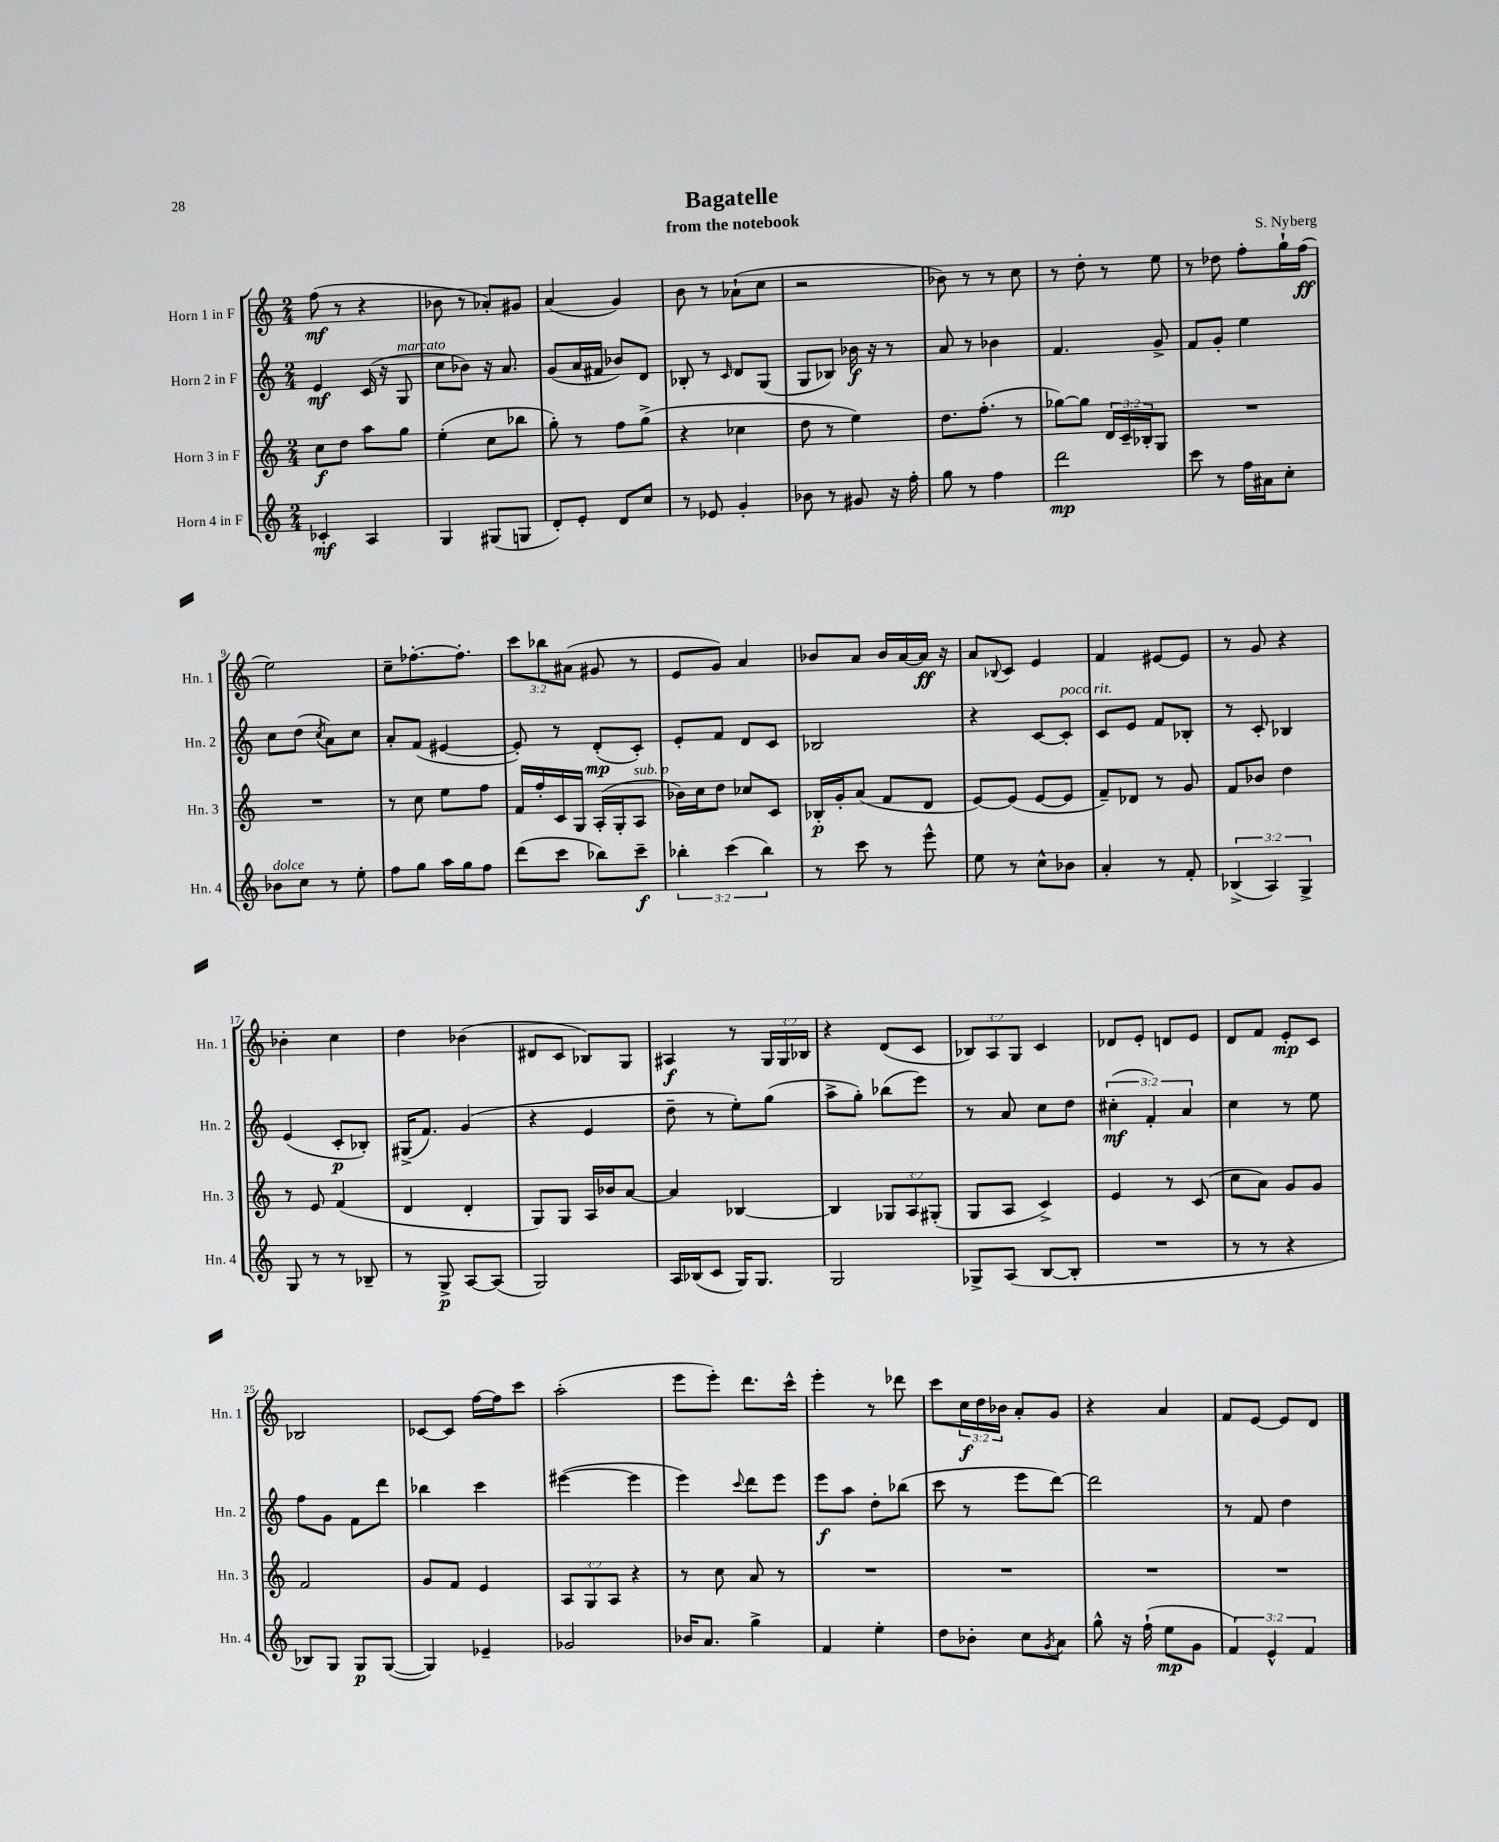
\header { title = "Bagatelle" composer = "S. Nyberg" subtitle = "from the notebook" }
<<
\new StaffGroup <<
\new Staff = "s0" \with { instrumentName = "Horn 1 in F" shortInstrumentName = "Hn. 1" } {
    \clef treble \key c \major \numericTimeSignature \time 2/4 \override Staff.TupletNumber.text = #tuplet-number::calc-fraction-text
    f''8\mf( r8 r4 |
    bes'8 r8 aes'8-.) gis'8 |
    a'4( g'4) |
    b'8 r8 aes'8-!( c''8 |
    r2 |
    bes'8) r8 r8 c''8 |
    r8 d''8-. r8 e''8 |
    r8 des''8 f''8-. g''16-! f''16\ff( |
    e''2) |
    c''8-- fes''8.~-. fes''8.-. |
    \tuplet 3/2 { c'''8 bes''8 ais'8( } gis'8 r8 |
    e'8 g'8) a'4 |
    bes'8 a'8 bes'16 a'16~ a'16\ff r16 |
    a'8 \appoggiatura { bes8 } c'8 e'4 |
    f'4 eis'8~ eis'8 |
    r8 g'8 r4 |
    bes'4-. c''4 |
    d''4 bes'4( |
    dis'8 c'8 bes8) g8 |
    ais4\f r8 \tuplet 3/2 { g16 g16 bes16 } |
    r4 d'8( c'8 |
    \tuplet 3/2 { bes8) a8 g8 } c'4 |
    des'8 e'8-. d'8 e'8 |
    d'8 f'8 e'8-.\mp c'8 |
    bes2 |
    ces'8~ ces'8 f''16~ f''16 c'''8 |
    a''2-.( |
    e'''8 e'''8-.) d'''8. c'''16-^ |
    e'''4-. r8 des'''8 |
    c'''8 \tuplet 3/2 { c''16\f d''16 bes'16 } a'8-. g'8 |
    r4 a'4 |
    f'8 e'8~ e'8 d'8 \bar "|." |
}
\new Staff = "s1" \with { instrumentName = "Horn 2 in F" shortInstrumentName = "Hn. 2" } {
    \clef treble \key c \major \numericTimeSignature \time 2/4 \override Staff.TupletNumber.text = #tuplet-number::calc-fraction-text
    e'4\mf c'16( r16 g8^\markup { \italic "marcato" } |
    c''8 bes'8) r16 a'8. |
    g'8( a'16 fis'16 bes'8) d'8 |
    bes8-. r8 \grace { c'16 } d'8 g8( |
    g8 bes8) bes'16\f r16 r8 |
    a'8 r8 bes'4 |
    f'4. g'8-> |
    f'8 g'8-. e''4 |
    c''8 d''8( \acciaccatura { c''8 } a'8) c''8 |
    a'8-. f'8( eis'4~ |
    eis'8-.) r8 d'8-.\mp( c'8-.) |
    e'8-. f'8 d'8 c'8 |
    bes2 |
    r4 c'8~ c'8-.^\markup { \italic "poco rit." } |
    c'8 e'8 f'8 bes8-. |
    r8 c'8-. bes4 |
    e'4( c'8-.\p bes8-.) |
    gis16->( f'8.) g'4( |
    r4 e'4 |
    d''8-- r8 e''8-.) g''8( |
    a''8-> g''8-.) bes''8( e'''8) |
    r8 a'8 c''8 d''8 |
    \tuplet 3/2 { cis''4-.\mf( f'4-.) a'4 } |
    c''4 r8 e''8 |
    f''8 g'8 f'8 d'''8 |
    bes''4 c'''4 |
    eis'''4~( eis'''4 |
    e'''4) \appoggiatura { c'''8 } d'''8 e'''8 |
    e'''8\f a''8 d''8-. bes''8( |
    c'''8 r8 e'''8 d'''8~) |
    d'''2 |
    r8 f'8 d''4 \bar "|." |
}
\new Staff = "s2" \with { instrumentName = "Horn 3 in F" shortInstrumentName = "Hn. 3" } {
    \clef treble \key c \major \numericTimeSignature \time 2/4 \override Staff.TupletNumber.text = #tuplet-number::calc-fraction-text
    c''8\f d''8 a''8 g''8 |
    e''4-.( c''8 bes''8 |
    g''8-.) r8 f''8 g''8->( |
    r4 ces''4 |
    d''8 r8 e''4) |
    d''8. f''8.-.( r8 |
    ges''8~) ges''8 \tuplet 3/2 { d'16 c'16-- bes16-. } g8 |
    R2 |
    R2 |
    r8 c''8 e''8 f''8 |
    f'16 f''16-. c'16 g16 a16-.( g16-. a8^\markup { \italic "sub. p" } |
    bes'16) c''16 d''8 ces''8 c'8 |
    bes16-.\p g'16-. a'8( f'8 d'8 |
    e'8~) e'8( e'8~ e'8 |
    f'8--) des'8 r8 g'8 |
    f'8 bes'8 d''4 |
    r8 e'8 f'4( |
    d'4 d'4-. |
    g8) g8 a16 bes'16 a'8~ |
    a'4 bes4~ |
    bes4 \tuplet 3/2 { ges8 a8 gis8-.( } |
    g8 a8 c'4->) |
    e'4 r8 c'8( |
    c''8 a'8) g'8 g'8 |
    f'2 |
    g'8 f'8 e'4 |
    \tuplet 3/2 { a8 g8 a8 } r4 |
    r8 c''8 a'8 r8 |
    R2 |
    R2 |
    R2 |
    R2 \bar "|." |
}
\new Staff = "s3" \with { instrumentName = "Horn 4 in F" shortInstrumentName = "Hn. 4" } {
    \clef treble \key c \major \numericTimeSignature \time 2/4 \override Staff.TupletNumber.text = #tuplet-number::calc-fraction-text
    ces'4-.\mf a4 |
    g4 gis8( g8 |
    d'8-.) e'8-. d'8 c''8 |
    r8 ees'8 g'4-. |
    bes'8 r8 gis'8 r16 f''16-. |
    g''8 r8 f''4 |
    d'''2\mp |
    c'''8 r8 f''16 ais'16 c''8-. |
    bes'8^\markup { \italic "dolce" } c''8 r8 e''8-. |
    f''8 g''8 a''16 g''16 f''8 |
    d'''8( c'''8 bes''8) c'''8--\f |
    \tuplet 3/2 { bes''4-. c'''4( bes''4) } |
    r8 c'''8 r8 e'''8-^ |
    e''8 r8 c''8-^ bes'8 |
    a'4-. r8 f'8-. |
    \tuplet 3/2 { bes4->( a4) g4-> } |
    g8 r8 r8 bes8-- |
    r8 g8->\p a8~ a8( |
    g2) |
    a16 bes16( c'8 g16) g8. |
    g2 |
    ges8-> a8( b8~ b8-. |
    R2 |
    r8 r8 r4 |
    bes8) g8 g8\p g8~( |
    g4) ees'4-- |
    ges'2 |
    bes'16 a'8. g''4-> |
    f'4 e''4-. |
    d''8 bes'8-. c''8 \acciaccatura { g'8 } a'8 |
    g''8-^ r16 f''16-!( e''8\mp g'8 |
    \tuplet 3/2 { f'4) e'4-^ f'4 } \bar "|." |
}
>>
>>
